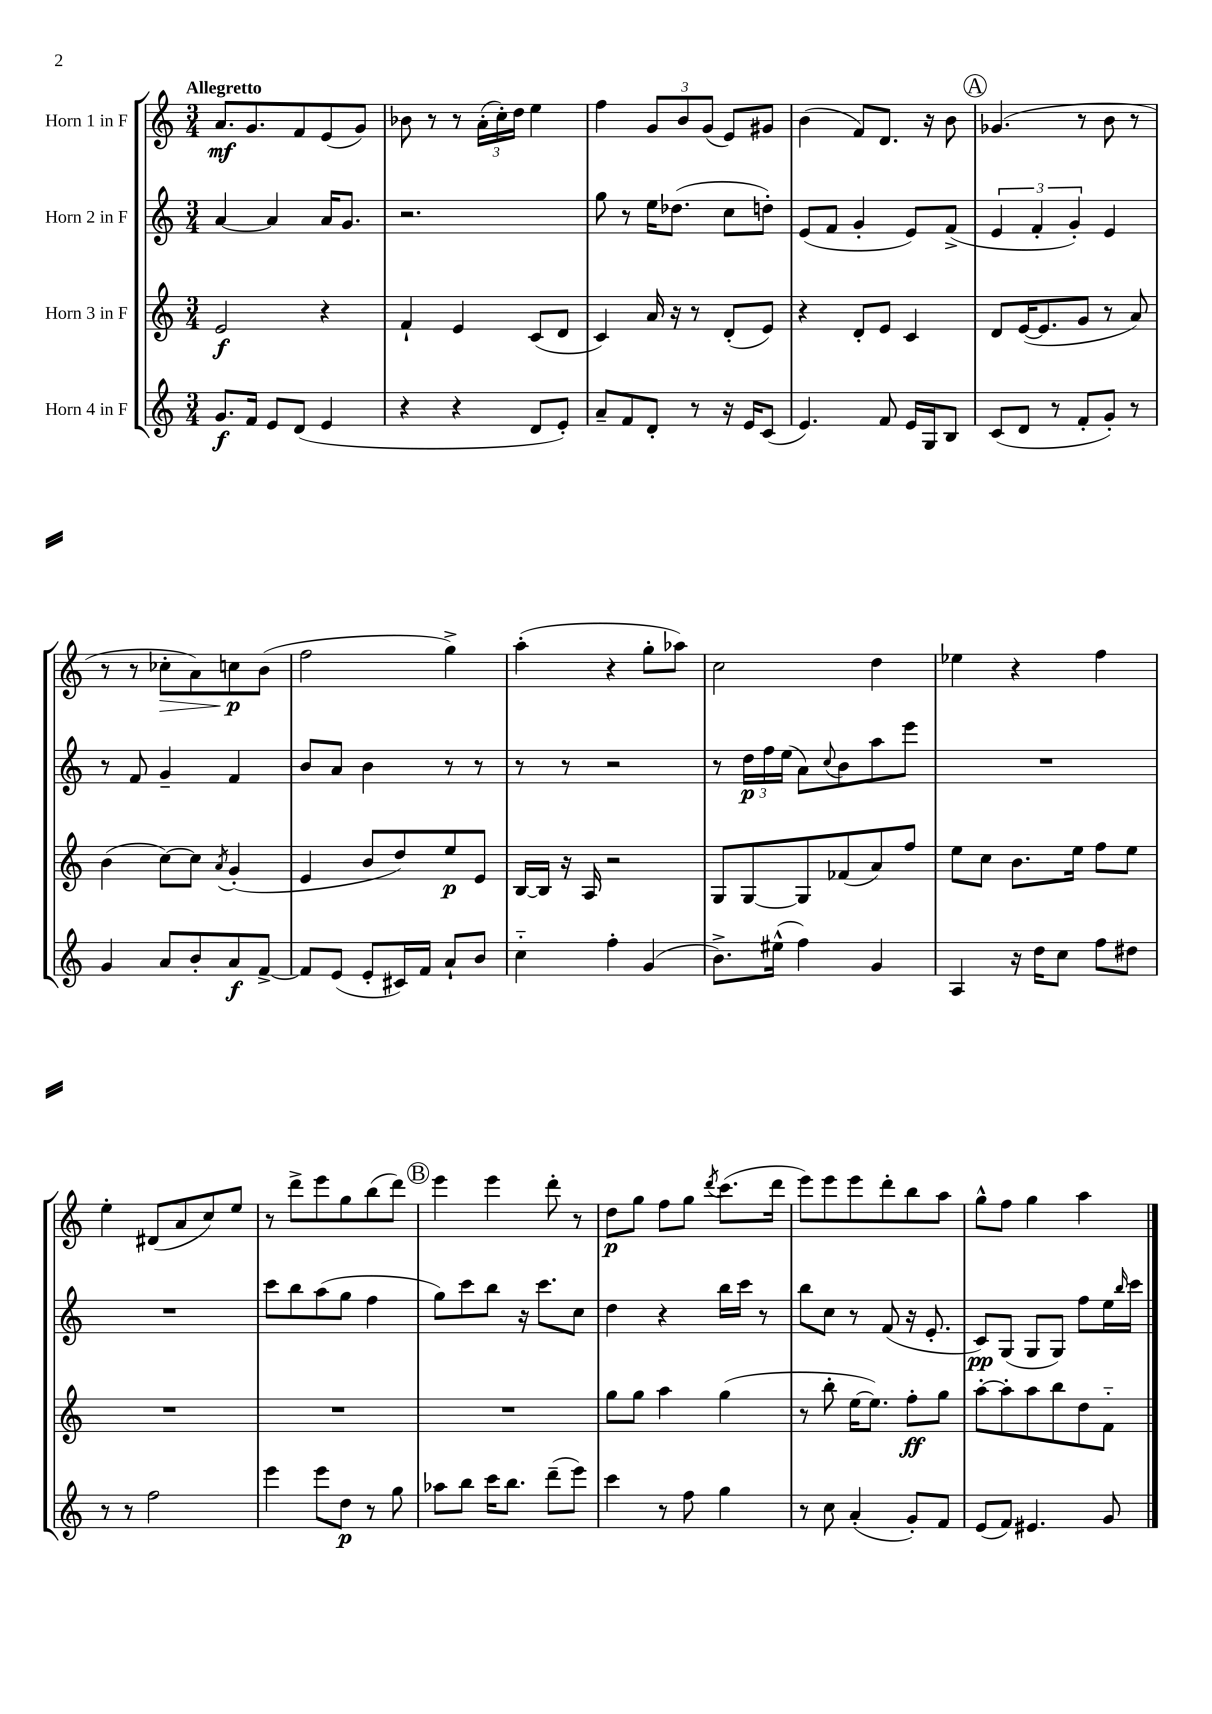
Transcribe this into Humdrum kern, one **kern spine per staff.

**kern	**dynam	**kern	**dynam	**kern	**dynam	**kern	**dynam
*part4	*part4	*part3	*part3	*part2	*part2	*part1	*part1
*staff4	*staff4	*staff3	*staff3	*staff2	*staff2	*staff1	*staff1
*I"Horn 4 in F	*	*I"Horn 3 in F	*	*I"Horn 2 in F	*	*I"Horn 1 in F	*
*clefG2	*	*clefG2	*	*clefG2	*	*clefG2	*
*k[]	*	*k[]	*	*k[]	*	*k[]	*
*M3/4	*	*M3/4	*	*M3/4	*	*M3/4	*
=1	=1	=1	=1	=1	=1	=1	=1
!	!	!	!	!	!	!LO:TX:a:B:t=Allegretto	!
8.g/L	f	2e/	f	[4a/	.	8.a/L	mf
16f/Jk	.	.	.	.	.	8.g/	.
8e/L	.	.	.	4a/]	.	.	.
(8d/J	.	.	.	.	.	8f/	.
4e/	.	4r	.	16a/KL	.	(8e/	.
.	.	.	.	8.g/J	.	.	.
.	.	.	.	.	.	8g/J)	.
=2	=2	=2	=2	=2	=2	=2	=2
4r	.	4f`/	.	2.r	.	8b-X\	.
.	.	.	.	.	.	8r	.
4r	.	4e/	.	.	.	8r	.
.	.	.	.	.	.	(24a'\LL	.
.	.	.	.	.	.	24cc'\)	.
.	.	.	.	.	.	24dd\JJ	.
8d/L	.	(8c/L	.	.	.	4ee\	.
8e'/J)	.	8d/J	.	.	.	.	.
=3	=3	=3	=3	=3	=3	=3	=3
8a~/L	.	4c/)	.	8gg\	.	4ff\	.
8f/	.	.	.	8r	.	.	.
8d'/J	.	16a/	.	16ee\KL	.	12g/L	.
.	.	16r	.	(8.dd-X\J	.	.	.
.	.	.	.	.	.	12b/	.
8r	.	8r	.	.	.	.	.
.	.	.	.	.	.	(12g/J	.
16r	.	(8d'/L	.	8cc\L	.	8e/L)	.
16e/KL	.	.	.	.	.	.	.
(8c/J	.	8e/J)	.	8ddn'\J)	.	8g#X/J	.
=4	=4	=4	=4	=4	=4	=4	=4
4.e/)	.	4r	.	(8e/L	.	(4b\	.
.	.	.	.	8f/J	.	.	.
.	.	8d'/L	.	4g'/	.	8f/L)	.
8f/	.	8e/J	.	.	.	8.d/J	.
16e/LL	.	4c/	.	8e/L)	.	.	.
16G/J	.	.	.	.	.	16r	.
8B/J	.	.	.	(8f^/J	.	8b\	.
!!LO:REH:place=s1:t=A
=5	=5	=5	=5	=5	=5	=5	=5
(8c/L	.	8d/L	.	6e/	.	(4.g-X/	.
8d/J	.	([16e/K	.	.	.	.	.
.	.	.	.	6f'/	.	.	.
.	.	8.e/]	.	.	.	.	.
8r	.	.	.	.	.	.	.
.	.	.	.	6g'/)	.	.	.
8f'/L	.	8g/J	.	.	.	8r	.
8g'/J)	.	8r	.	4e/	.	8b\	.
8r	.	8a/)	.	.	.	8r	.
!!LO:LB:g=z
=6	=6	=6	=6	=6	=6	=6	=6
4g/	.	(4b\	.	8r	.	8r	.
.	.	.	.	8f/	.	8r	.
!	!	!	!	!	!	!	!LO:HP:b
8a/L	.	[8cc\L)	.	4g~/	.	8cc-X'\L	>
8b'/	.	8cc\J]	.	.	.	8a\)	.
.	.	8qa/	.	.	.	.	.
8a/	f	(4g'/	.	4f/	.	8ccn\	p
[8f^/J	.	.	.	.	.	(8b\J	]
=7	=7	=7	=7	=7	=7	=7	=7
8f/L]	.	4e/	.	8b/L	.	2ff\	.
(8e/J	.	.	.	8a/J	.	.	.
8e'/L	.	8b/L	.	4b\	.	.	.
16c#X/L)	.	8dd/)	.	.	.	.	.
16f/JJ	.	.	.	.	.	.	.
8a`/L	.	8ee/	p	8r	.	4gg^\)	.
8b/J	.	8e/J	.	8r	.	.	.
=8	=8	=8	=8	=8	=8	=8	=8
4cc\	.	[16B/LL	.	8r	.	(4aa'\	.
.	.	16B/JJ]	.	.	.	.	.
.	.	16r	.	8r	.	.	.
.	.	16A/	.	.	.	.	.
4ff'\	.	2r	.	2r	.	4r	.
(4g/	.	.	.	.	.	8gg'\L	.
.	.	.	.	.	.	8aa-X\J)	.
=9	=9	=9	=9	=9	=9	=9	=9
8.b^\L)	.	8G/L	.	8r	.	2cc\	.
.	.	[8G/	.	24dd\LL	p	.	.
.	.	.	.	24ff\	.	.	.
(16ee#X^^\Jk	.	.	.	.	.	.	.
.	.	.	.	(24ee\JJ	.	.	.
4ff\)	.	8G/]	.	8a\L)	.	.	.
.	.	.	.	8qqcc/	.	.	.
.	.	(8f-X/	.	8b\	.	.	.
4g/	.	8a/)	.	8aa\	.	4dd\	.
.	.	8ff/J	.	8eee\J	.	.	.
=10	=10	=10	=10	=10	=10	=10	=10
4A/	.	8ee\L	.	2.r	.	4ee-X\	.
.	.	8cc\J	.	.	.	.	.
16r	.	8.b\L	.	.	.	4r	.
16dd\KL	.	.	.	.	.	.	.
8cc\J	.	.	.	.	.	.	.
.	.	16ee\Jk	.	.	.	.	.
8ff\L	.	8ff\L	.	.	.	4ff\	.
8dd#X\J	.	8ee\J	.	.	.	.	.
!!LO:LB:g=z
=11	=11	=11	=11	=11	=11	=11	=11
8r	.	2.r	.	2.r	.	4ee'\	.
8r	.	.	.	.	.	.	.
2ff\	.	.	.	.	.	(8d#X/L	.
.	.	.	.	.	.	8a/	.
.	.	.	.	.	.	8cc/)	.
.	.	.	.	.	.	8ee/J	.
=12	=12	=12	=12	=12	=12	=12	=12
4eee\	.	2.r	.	8ccc\L	.	8r	.
.	.	.	.	8bb\	.	8ddd^\L	.
8eee\L	.	.	.	(8aa\	.	8eee\	.
8dd\J	p	.	.	8gg\J	.	8gg\	.
8r	.	.	.	4ff\	.	(8bb\	.
8gg\	.	.	.	.	.	8ddd\J)	.
!!LO:REH:place=s1:t=B
=13	=13	=13	=13	=13	=13	=13	=13
8aa-X\L	.	2.r	.	8gg\L)	.	4eee\	.
8bb\J	.	.	.	8ccc\	.	.	.
16ccc\KL	.	.	.	8bb\J	.	4eee\	.
8.bb\J	.	.	.	.	.	.	.
.	.	.	.	16r	.	.	.
.	.	.	.	8.ccc\L	.	.	.
(8ddd~\L	.	.	.	.	.	8ddd'\	.
8eee\J)	.	.	.	8cc\J	.	8r	.
=14	=14	=14	=14	=14	=14	=14	=14
4ccc\	.	8gg\L	.	4dd\	.	8dd\L	p
.	.	8gg\J	.	.	.	8gg\J	.
8r	.	4aa\	.	4r	.	8ff\L	.
8ff\	.	.	.	.	.	8gg\J	.
.	.	.	.	.	.	8qddd/	.
4gg\	.	(4gg\	.	16bb\LL	.	(8.ccc\L	.
.	.	.	.	16ccc\JJ	.	.	.
.	.	.	.	8r	.	.	.
.	.	.	.	.	.	16ddd\Jk	.
=15	=15	=15	=15	=15	=15	=15	=15
8r	.	8r	.	8bb\L	.	8eee\L)	.
8cc\	.	8bb'\	.	8cc\J	.	8eee\	.
(4a'/	.	[16ee\KL	.	8r	.	8eee\	.
.	.	8.ee\J])	.	.	.	.	.
.	.	.	.	(8f/	.	8ddd'\	.
8g'/L)	.	8ff'\L	ff	16r	.	8bb\	.
.	.	.	.	8.e'/	.	.	.
8f/J	.	8gg\J	.	.	.	8aa\J	.
=16	=16	=16	=16	=16	=16	=16	=16
(8e/L	.	[8aa'\L	.	8c/L)	pp	8gg^^\L	.
8f/J)	.	8aa'\]	.	(8G/J	.	8ff\J	.
4.e#X/	.	8aa\	.	8G/L	.	4gg\	.
.	.	8bb\	.	8G/J)	.	.	.
.	.	8dd\	.	8ff\L	.	4aa\	.
8g/	.	8f\J	.	16ee\L	.	.	.
.	.	.	.	16qqbb/	.	.	.
.	.	.	.	16ccc\JJ	.	.	.
==	==	==	==	==	==	==	==
*-	*-	*-	*-	*-	*-	*-	*-
